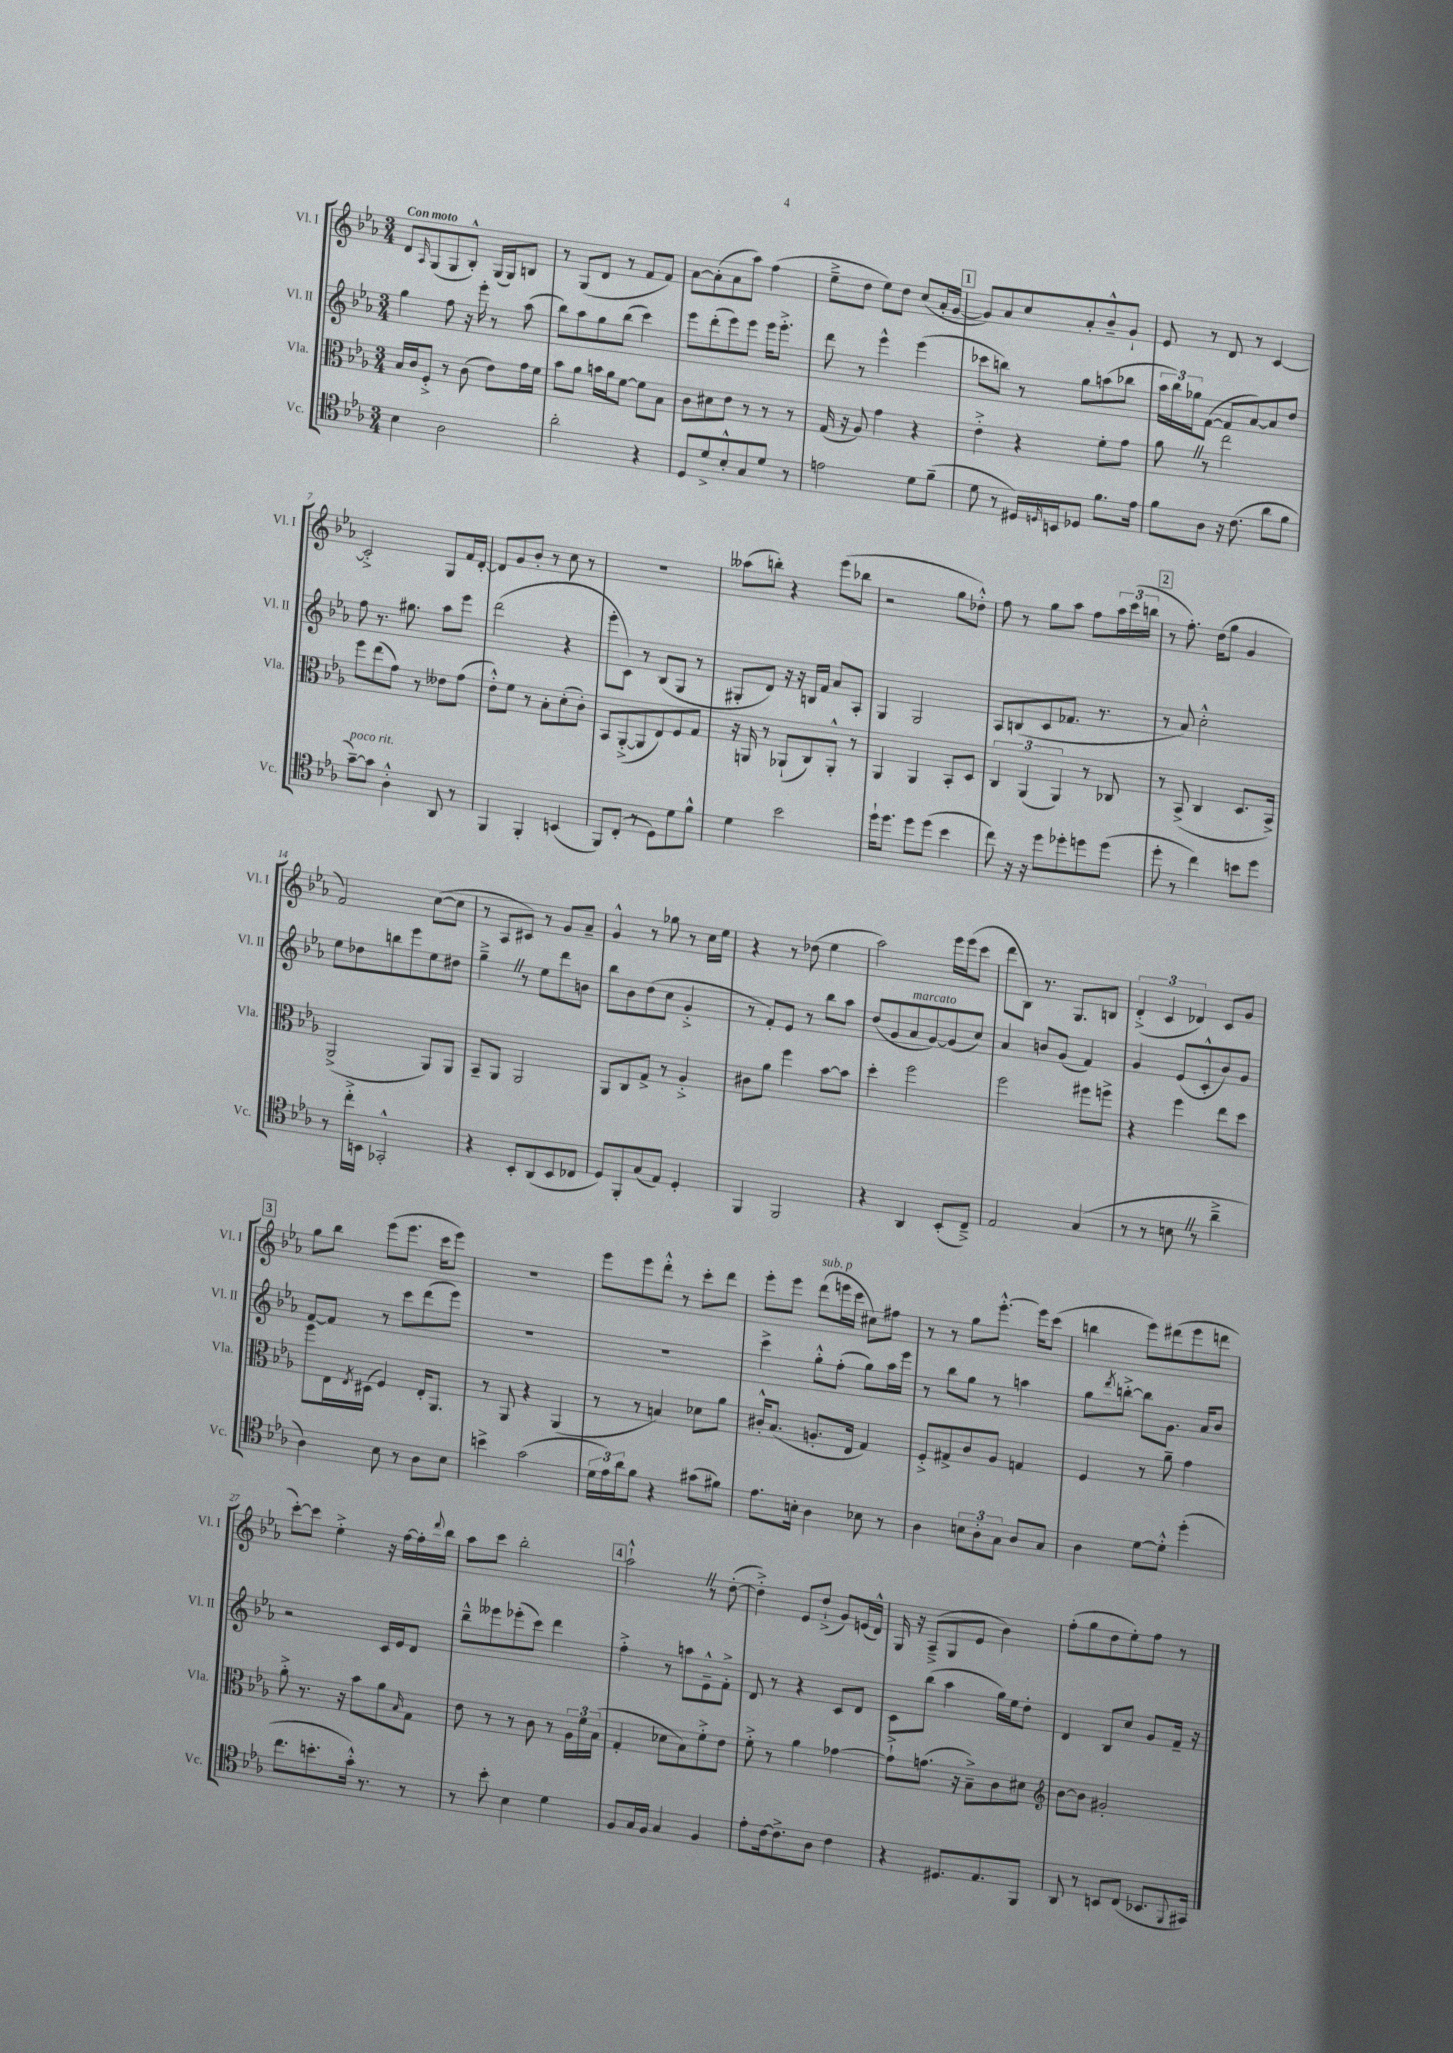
<<
\new StaffGroup <<
\new Staff = "s0" \with { instrumentName = "Vl. I" shortInstrumentName = "Vl. I" } {
    \clef treble \key ees \major \numericTimeSignature \time 3/4 \tempo "Con moto"
    d'8 \grace { aes16 } g8( g8 bes8-.-^) g16( g16) b8 |
    r8 g8( d'8 r8 f'8 f'8) |
    aes'8~ aes'8-.( aes'8 aes''8) f''4( |
    ees''8---> d''8 ees''8) d''8 c''8( aes'16-. g'16~ |
    \mark \markup { \box "1" } g'8) aes'8 c''8 aes'8-. bes'8---^ g'8-! |
    ees'8 r8 d'8 r8 c'4~ |
    c'2-.-> g8 f'16 d'16~-. |
    d'8 g'8 bes'8-. r8 c''8 r8 |
    R2. |
    aeses''8( b''8-.) r4 ees'''8( bes''8 |
    r2 g''8 des''8-.-^) |
    f''8 r8 g''8 aes''8 f''8 \tuplet 3/2 { aes''16 c'''16( b''16 } |
    \mark \markup { \box "2" } r8 f''8.-.) d''16( g''8 g'4 |
    f'2) c''8~( c''8 |
    r8 aes8 cis'8) r8 g'8 aes'8-- |
    g'4-^ r8 ges''8 r8 c''16 ees''16 |
    r4 r8 des''8( ees''4 |
    aes''2) ees'''16 ees'''16( c'''8 |
    d'''8 bes8) r8. g8. b8 |
    \tuplet 3/2 { d'4-.->( c'4 des'4) } c'8 g'8 |
    \mark \markup { \box "3" } g''8 bes''8 ees'''8( ees'''8. c'''16 ees'''8) |
    R2. |
    ees'''8 ees'''8 d'''8-.-^ r8 c'''8-. d'''8 |
    ees'''8-. ees'''8 d'''8^\markup { \italic "sub. p" }( e'''16 c'''16 cis''8) fis''8 |
    r8 r8 g''8 ees'''8.~-.-^ ees'''16 c'''8( |
    b''4 ees'''8) dis'''8( ees'''8 d'''8 |
    c'''8~-.) c'''8 ees''4-.-> r16 f''16~ f''16-. \appoggiatura { d'''8 } bes''16 |
    aes''8 c'''8 bes''2-. |
    \mark \markup { \box "4" } aes''2-!-^ \once \override BreathingSign.text = \markup { \musicglyph "scripts.caesura.straight" } \breathe r8 d''8~-.( |
    d''4-.->) ees'8 d''8-!->( g'8) e'16( d'16-^) |
    g16 r16 aes8--->( g8 ees'8 bes'4) |
    f''8-.( g''8 d''8 ees''8-.) f''8 r8 \bar "|." |
}
\new Staff = "s1" \with { instrumentName = "Vl. II" shortInstrumentName = "Vl. II" } {
    \clef treble \key ees \major \numericTimeSignature \time 3/4
    g''4 f''8 r16 ees'''16-. r8 aes''8( |
    bes''8) aes''8 g''8 bes''8( c'''4) |
    ees'''8 d'''8-.( ees'''8) ees'''8 ees'''16 ees'''8.-.-> |
    d'''8 r8 ees'''4-^ ees'''4( |
    \mark \markup { \box "1" } ces'''8 b''8) r8 g''8 a''8( bes''8 |
    \tuplet 3/2 { aes''16 bes''16) ges''16 } f'8~( f'8 aes'8~) aes'8 d''8 |
    f''8 r8. gis''8. aes''8 ees'''8 |
    d'''2( r4 |
    ees'''8-. c'8) r8 bes8( g8 r8 |
    gis8-. d'8) r16 r16 b16 f'16 aes'8 aes8-. |
    g4 g2 |
    aes8 b8( c'8 fes'8. r8. |
    \mark \markup { \box "2" } r8 aes'8) c''2-.-^ |
    ees''8 des''8 b''8 ees'''8 ees''8 dis''8 |
    g''4---> \once \override BreathingSign.text = \markup { \musicglyph "scripts.caesura.straight" } \breathe r8 ees''8 d'''8 b'8 |
    bes''8 bes'8 d''8( c''8 g'4-.-> |
    r8 f'8-.) ees'8 r8 bes''8 aes''8 |
    d''8( g'8 aes'8^\markup { \italic "marcato" } g'8~) g'8( c''8) |
    aes'4 b'8 g'8( f'4) |
    g'4 ees'8( c'8-.-^ bes'8) g'8 |
    \mark \markup { \box "3" } f'8~ f'8 r8 c'''8 d'''8( ees'''8) |
    R2. |
    R2. |
    c'''4-> g''8-.-^ f''8-.( g''8) aes''16 ees'''16 |
    r8 bes''8 g''8 r8 a''4 |
    g''8 \acciaccatura { d'''8 } b''8~-.-> b''8 g'8. aes'16 bes'8 |
    r2 c'16 ees'16 d'8 |
    bes''8---^ eeses'''8 ees'''8-.( c'''8) d'''4 |
    \mark \markup { \box "4" } f''4-.-> r8 a''8 ees'8---^ f'8-.-> |
    d'8 r8 r4 c'8 d'8 |
    c'8 bes''8( aes''4 g''16) ees''16 d''8-. |
    d'4 bes8 c''8 g'8 f'16-- r16 \bar "|." |
}
\new Staff = "s2" \with { instrumentName = "Vla." shortInstrumentName = "Vla." } {
    \clef alto \key ees \major \numericTimeSignature \time 3/4
    bes16 c'16 f8-.-> r8 c'8( ees'8) g'16 f'16 |
    bes'8 aes'8 b'16 aes'16 f'8~ f'8 bes8 |
    c'8 dis'8 ees'8 r8 r8 r8 |
    g16( r16 aes8) g'4 r4 |
    \mark \markup { \box "1" } ees'4-.-> r4 f'8-. g'8 |
    aes'8 \once \override BreathingSign.text = \markup { \musicglyph "scripts.caesura.straight" } \breathe r8 ees''2 |
    f''8 ees''8( g'8) r8 eeses'8 g'8( |
    ees'8-.-^) f'8 r8 bes8-. d'8-.( c'8-.) |
    bes,8 aes,8~-.->( aes,8 ees8) f8 g8 |
    r16 a,16 r8 aes,8-!( c8) aes,8-.-^ r8 |
    aes,4 aes,4 bes,8-. d8 |
    \tuplet 3/2 { c4 aes,4( aes,4) } r8 ces8 |
    \mark \markup { \box "2" } r8 bes,8->( c4 d8. bes,16->) |
    aes,2->( aes,8) aes,8 |
    bes,8-- aes,8 aes,2 |
    aes,8 c8 g8-> r8 aes4-.-> |
    cis'8 aes'8 f''4 bes'8~ bes'8 |
    d''4-. f''2 |
    f''2 fis''8 f''8-> |
    r4 f''4 ees''8 d''8 |
    \mark \markup { \box "3" } f''8 ees16 \acciaccatura { ees8 } dis16( f4) ees16-. aes,8. |
    r8 aes,8 r4 aes,4( |
    r8 r8 b4) des'8 aes'8 |
    cis'16-.-^ bes8.( a8.-. ees16 g4) |
    f8-.-> gis8-> c'8 aes8 g4 |
    f4 r8 aes'8-- g'4 |
    aes'8-.-> r8. r16 bes'8 aes'8 \grace { bes16 } g8 |
    ees'8 r8 r8 c'8 r8 \tuplet 3/2 { aes16 f'16 bes16( } |
    \mark \markup { \box "4" } g4-. des'8 bes8) f'8-.-> ees'8 |
    f'8-.-> r8 aes'4 ges'4~ |
    ges'8-!-> g'8.( r16 bes8--->) c'8 dis'8 |
    \clef treble bes'8~ bes'8 gis'2-. \bar "|." |
}
\new Staff = "s3" \with { instrumentName = "Vc." shortInstrumentName = "Vc." } {
    \clef tenor \key ees \major \numericTimeSignature \time 3/4
    bes4 aes2 |
    aes'2-. r4 |
    d8 d'8-> bes8-.-^ g8 d'8 r8 |
    e'2 d'8 f'8--( |
    \mark \markup { \box "1" } d'8 r8 dis16) \grace { d16 } b,16 des8 f'8. ees'16 |
    f'8 aes8 r16 c'8.( aes'8 f'8 |
    g'8~--^\markup { \italic "poco rit." }) g'8 aes4-.-^ aes,8 r8 |
    f,4 f,4-. b,4( |
    f,8) c8-.( r8 d8) d'8 f'8-^ |
    d'4 bes'2 |
    d''16-! d''8. d''8 d''8( bes'4 |
    c''8) r16 r16 d''8 des''8-. d''8 d''8( |
    \mark \markup { \box "2" } d''8-. r8 c''4) b'8 d''8 |
    r8 c''16-.-> b,16 ges,2-.-^ |
    r4 bes,8-. aes,8( bes,8 ces8 |
    d8) f,8-. g8( ees8) d4-. |
    f,4 f,2 |
    r4 aes,4 bes,8-.( c8--->) |
    ees2 g4( |
    r8 r8 b8 \once \override BreathingSign.text = \markup { \musicglyph "scripts.caesura.straight" } \breathe r8 aes'4---> |
    \mark \markup { \box "3" } aes4) bes8 r8 aes8 bes8 |
    b'4-> g'2( |
    \tuplet 3/2 { d'16 ees'16) aes'16 } f'8 r4 gis'8( fis'8) |
    ees'8. b16-. aes4 bes8 r8 |
    aes4 \tuplet 3/2 { b8 aes8-. g8 } aes8 g8 |
    aes4 d'8~ d'8-.-^ d''4-.( |
    c''8. b'8.-. g'16-.-^) r8. r8 |
    r8 bes'8-. bes4 d'4 |
    \mark \markup { \box "4" } f8 g16 f16 g4 f4 |
    ees'8-. c'16~ c'8.-> aes8 c'4 |
    r4 dis8. ees8. f,8 |
    aes,8 r8 b,8 c8( bes,8. \appoggiatura { f,8 } gis,16) \bar "|." |
}
>>
>>
